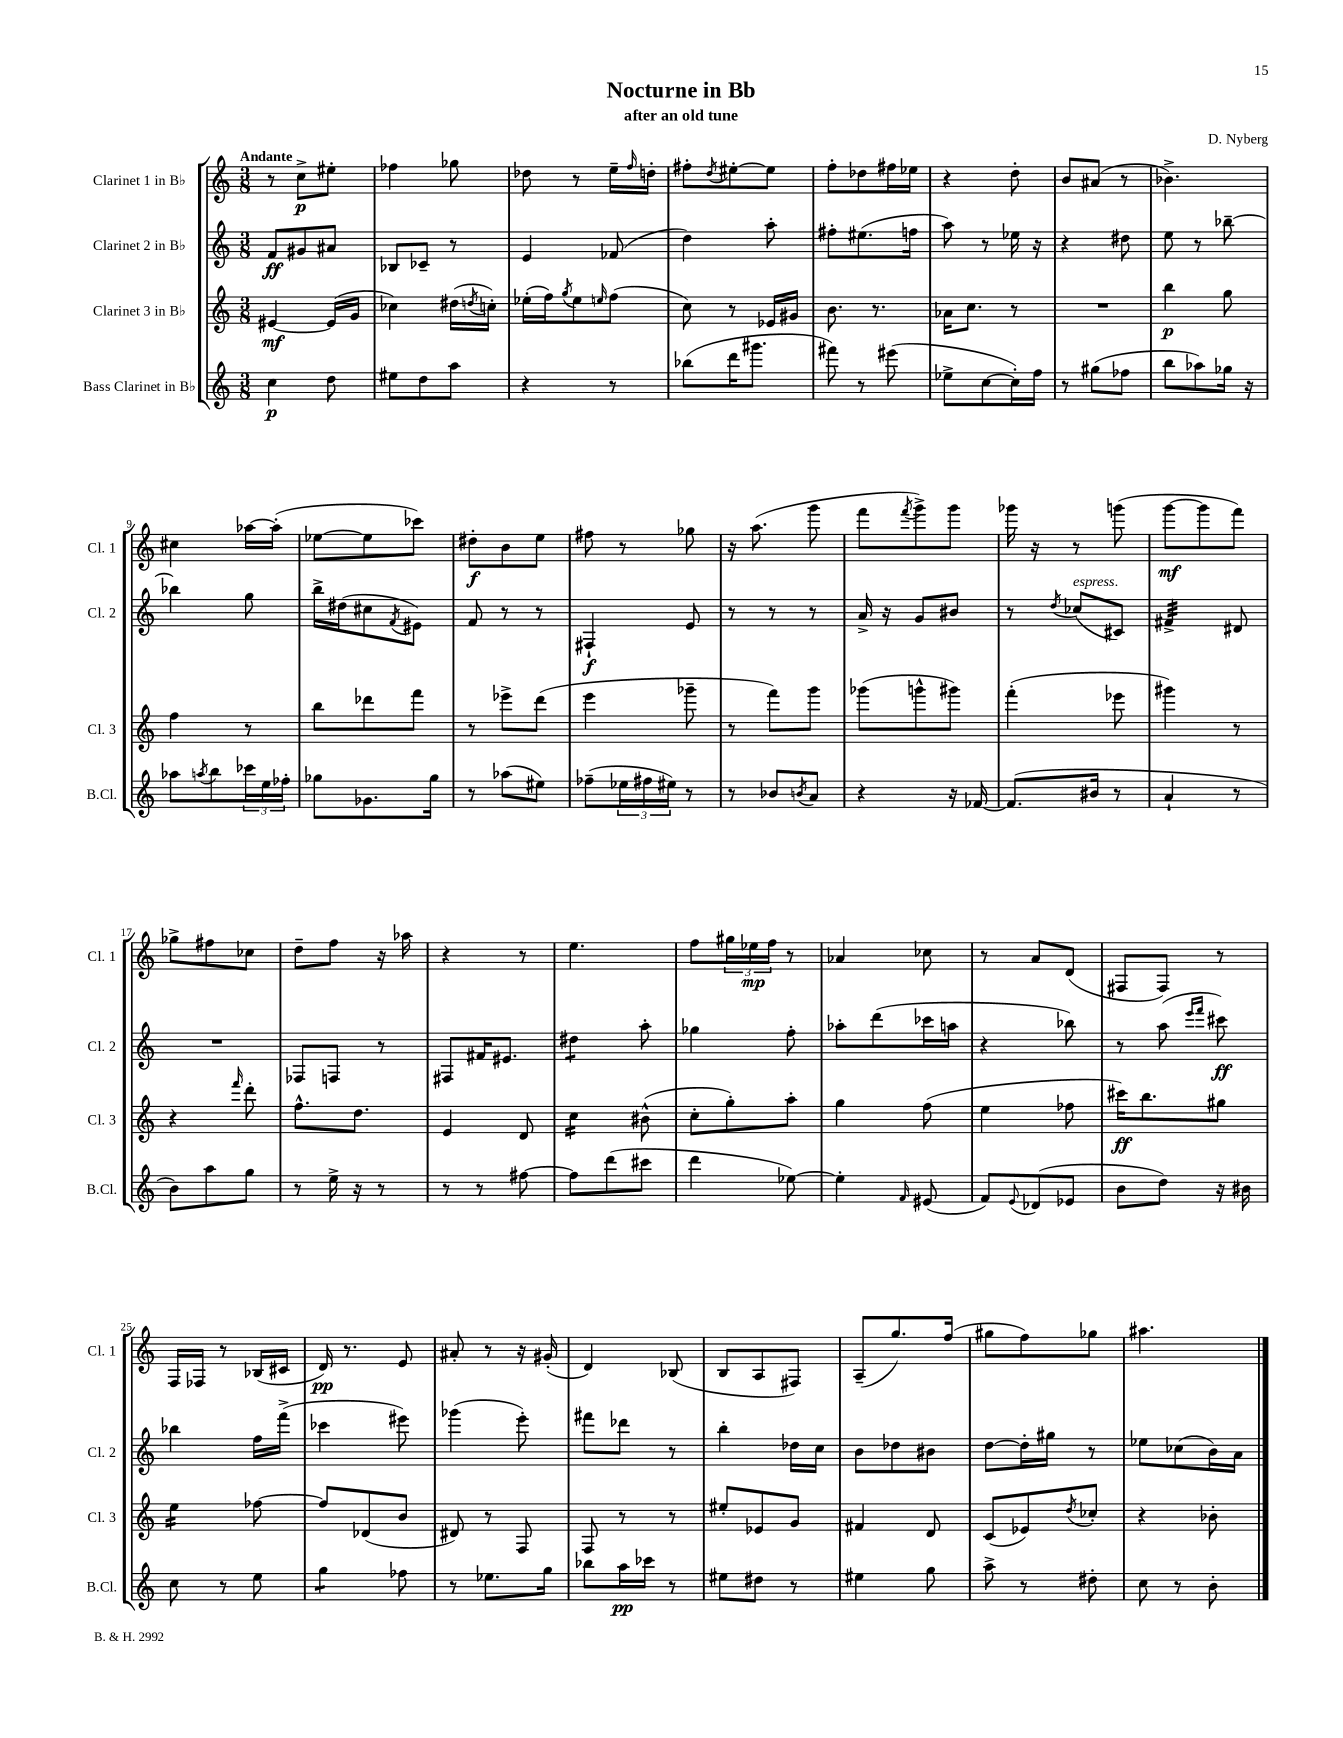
\header { title = "Nocturne in Bb" composer = "D. Nyberg" subtitle = "after an old tune" }
<<
\new StaffGroup <<
\new Staff = "s0" \with { instrumentName = "Clarinet 1 in Bb" shortInstrumentName = "Cl. 1" } {
    \clef treble \key c \major \numericTimeSignature \time 3/8 \tempo "Andante"
    r8 c''8->\p eis''8-. |
    fes''4 ges''8 |
    des''8 r8 e''16-- \grace { f''16 } d''16-. |
    fis''8-. \acciaccatura { d''8 } eis''8~-. eis''8 |
    f''8-. des''8 fis''16 ees''16 |
    r4 d''8-. |
    b'8 ais'8( r8 |
    bes'4.->) |
    cis''4 aes''16~ aes''16-.( |
    ees''8~ ees''8 ces'''8) |
    dis''8-.\f b'8 e''8 |
    fis''8 r8 ges''8 |
    r16 a''8.( g'''8 |
    f'''8 \acciaccatura { f'''8 } g'''8->) g'''8 |
    ges'''16 r16 r8 g'''8( |
    g'''8~\mf g'''8 f'''8) |
    ges''8-> fis''8 ces''8 |
    d''8-- f''8 r16 aes''16 |
    r4 r8 |
    e''4. |
    f''8 \tuplet 3/2 { gis''16 ees''16\mp f''16 } r8 |
    aes'4 ces''8 |
    r8 a'8 d'8( |
    fis8 fis8) r8 |
    f16 fes16 r8 bes16( cis'16 |
    d'16\pp) r8. e'8 |
    ais'8-. r8 r16 gis'16-.( |
    d'4) bes8( |
    b8 a8 fis8) |
    a8--( g''8.) f''16( |
    gis''8 f''8) ges''8 |
    ais''4. \bar "|." |
}
\new Staff = "s1" \with { instrumentName = "Clarinet 2 in Bb" shortInstrumentName = "Cl. 2" } {
    \clef treble \key c \major \numericTimeSignature \time 3/8
    f'8\ff gis'8 ais'8 |
    bes8 ces'8-- r8 |
    e'4 fes'8( |
    d''4) a''8-. |
    fis''8-. eis''8.( f''16 |
    a''8) r8 ees''16 r16 |
    r4 dis''8 |
    e''8 r8 bes''8~-- |
    bes''4 g''8 |
    b''16-> dis''16( cis''8 \acciaccatura { f'8 } eis'8) |
    f'8 r8 r8 |
    fis4-!\f e'8 |
    r8 r8 r8 |
    a'16-> r16 g'8 bis'8 |
    r8 \acciaccatura { d''8 } ces''8^\markup { \italic "espress." }( cis'8) |
    fis'4:32-> dis'8 |
    R4. |
    fes8 f8 r8 |
    fis8 fis'16 eis'8. |
    dis''4:8 a''8-. |
    ges''4 f''8-. |
    aes''8-. d'''8( ces'''16 a''16 |
    r4 bes''8) |
    r8 a''8( \grace { e'''16 f'''16 } cis'''8\ff) |
    bes''4 f''16 f'''16->( |
    ces'''4 eis'''8) |
    ges'''4( e'''8-.) |
    fis'''8 des'''8 r8 |
    b''4-. des''16 c''16 |
    b'8 des''8 bis'8 |
    d''8~ d''16-. gis''16 r8 |
    ees''8 ces''8( b'16) a'16 \bar "|." |
}
\new Staff = "s2" \with { instrumentName = "Clarinet 3 in Bb" shortInstrumentName = "Cl. 3" } {
    \clef treble \key c \major \numericTimeSignature \time 3/8
    eis'4~\mf eis'16( g'16 |
    ces''4) dis''16( \acciaccatura { d''8 } c''16-.) |
    ees''16-.( f''16) \acciaccatura { g''8 } ees''8 \grace { e''16 } f''8( |
    c''8) r8 ees'16 gis'16 |
    b'8. r8. |
    aes'16 c''8. r8 |
    R4. |
    b''4\p g''8 |
    f''4 r8 |
    b''8 des'''8 f'''8 |
    r8 ees'''8-> d'''8( |
    e'''4 ges'''8-- |
    r8 f'''8) g'''8 |
    ges'''8( g'''8-^ gis'''8) |
    f'''4-.( ees'''8 |
    gis'''4) r8 |
    r4 \grace { f'''16 } d'''8-. |
    f''8.-^ d''8. |
    e'4 d'8 |
    c''4:16 bis'8-^( |
    c''8-. g''8-.) a''8-. |
    g''4 f''8( |
    e''4 fes''8 |
    cis'''16\ff) b''8. gis''8 |
    e''4:16 fes''8~ |
    fes''8 des'8( b'8 |
    dis'8) r8 f8 |
    f8 r8 r8 |
    eis''8-. ees'8 g'8 |
    fis'4 d'8 |
    c'8( ees'8) \acciaccatura { d''8 } ces''8-. |
    r4 bes'8-. \bar "|." |
}
\new Staff = "s3" \with { instrumentName = "Bass Clarinet in Bb" shortInstrumentName = "B.Cl." } {
    \clef treble \key c \major \numericTimeSignature \time 3/8
    c''4\p d''8 |
    eis''8 d''8 a''8 |
    r4 r8 |
    bes''8( d'''16 gis'''8. |
    fis'''8) r8 eis'''8( |
    ees''8-> c''8~ c''16-.) f''16 |
    r8 gis''8( fes''8 |
    b''8 aes''8) ges''16 r16 |
    aes''8 \acciaccatura { a''8 } b''8 \tuplet 3/2 { ces'''16 e''16 fes''16-. } |
    ges''8 ges'8. ges''16 |
    r8 aes''8( eis''8) |
    fes''8--( \tuplet 3/2 { ees''16 fis''16 eis''16) } r8 |
    r8 bes'8 \acciaccatura { b'8 } a'8 |
    r4 r16 fes'16~ |
    fes'8.( bis'16 r8 |
    a'4-! r8 |
    b'8) a''8 g''8 |
    r8 e''16-> r16 r8 |
    r8 r8 fis''8~ |
    fis''8 d'''8( cis'''8 |
    d'''4 ees''8~) |
    ees''4-. \grace { f'16 } eis'8( |
    f'8) \appoggiatura { e'8 } des'8( ees'8 |
    b'8 d''8) r16 bis'16 |
    c''8 r8 e''8 |
    g''4:8 fes''8 |
    r8 ees''8. g''16 |
    bes''8 a''16\pp ces'''16 r8 |
    eis''8 dis''8 r8 |
    eis''4 g''8 |
    a''8-> r8 dis''8-. |
    c''8 r8 b'8-. \bar "|." |
}
>>
>>
